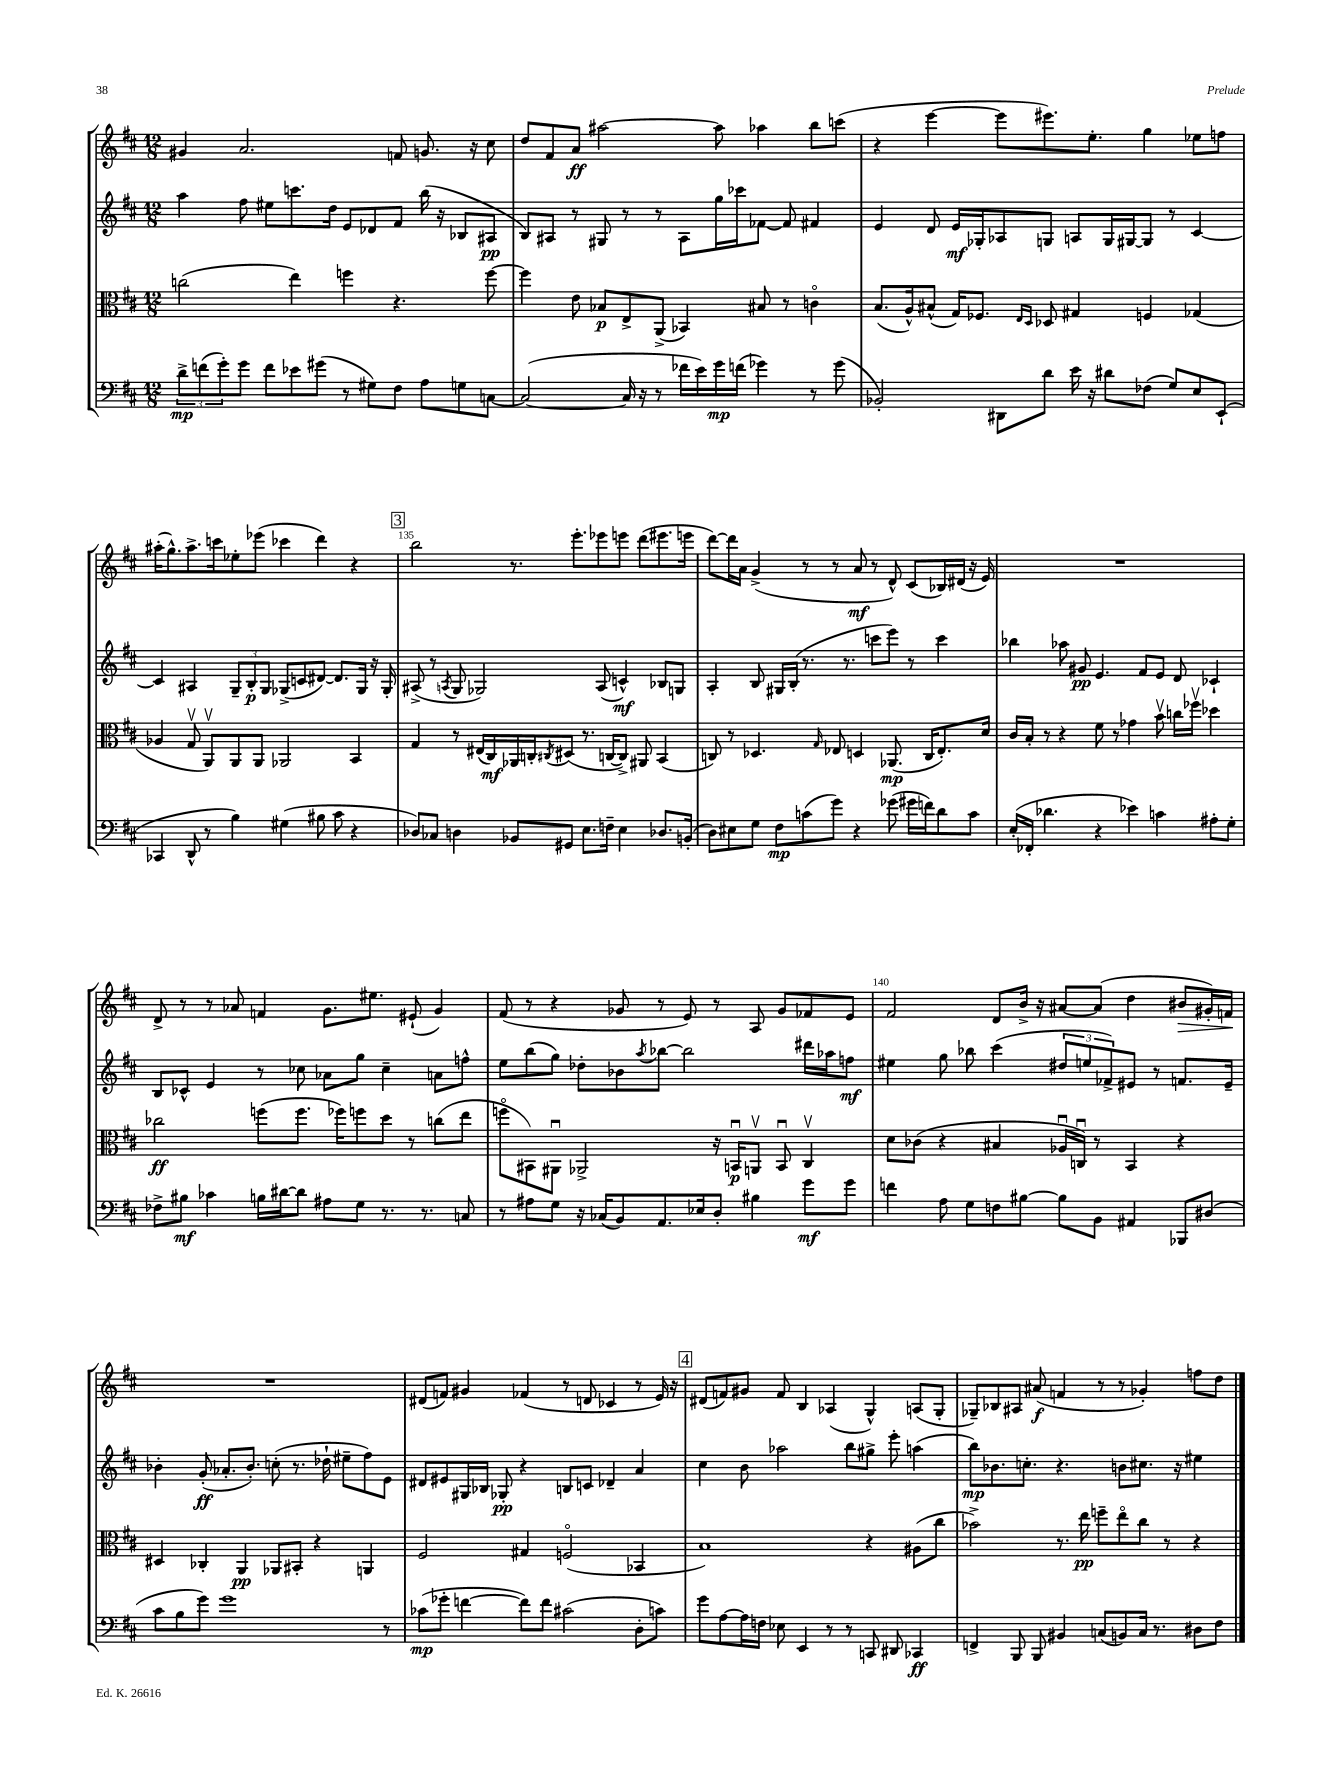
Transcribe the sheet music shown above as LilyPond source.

<<
\new StaffGroup <<
\new Staff = "s0" {
    \clef treble \key d \major \numericTimeSignature \time 12/8
    gis'4 a'2. f'8 g'8. r16 cis''8 |
    d''8 fis'8 a'8\ff ais''2~ ais''8 aes''4 b''8 c'''8( |
    r4 e'''4~ e'''8 eis'''8.) e''8.-. g''4 ees''8 f''8 |
    ais''16-.( g''8.-^) ais''8.-> c'''16 ees''8-. ees'''8( ces'''4 d'''4) r4 |
    \mark \markup { \box "3" } b''2 r8. e'''8.-. ees'''8 e'''8 d'''8( eis'''8. e'''16 |
    d'''8~) d'''16 a'16 g'4->( r8 r8 a'8\mf r8 d'8-^) cis'8( bes16) dis'16( r16 e'16) |
    R1. |
    d'8-> r8 r8 aes'8 f'4 g'8. eis''8. eis'8-!( g'4) |
    fis'8( r8 r4 ges'8 r8 e'8) r8 a8 ges'8 fes'8 e'8 |
    fis'2 d'8 b'16-> r16 ais'8~ ais'8( d''4 bis'8\> gis'16-.) f'16\! |
    R1. |
    dis'8( f'8) gis'4 fes'4( r8 d'8 ces'4 r8 e'16) r16 |
    \mark \markup { \box "4" } dis'8( f'8) gis'8 f'8 b4 aes4( g4-^) a8( g8-. |
    ges8--) bes8 ais8 ais'8\f( f'4 r8 r8 ges'4-.) f''8 d''8 \bar "|." |
}
\new Staff = "s1" {
    \clef treble \key d \major \numericTimeSignature \time 12/8
    a''4 fis''8 eis''8 c'''8. d''16 e'8 des'8 fis'8 b''16( r16 bes8 ais8\pp |
    b8) ais8 r8 gis8 r8 r8 ais8 g''16 ces'''16 fes'8~ fes'8 fis'4 |
    e'4 d'8 e'16\mf ges16-. aes8 g8 a8 g16 gis16~ gis8 r8 cis'4~ |
    cis'4 ais4 \tuplet 3/2 { g8-- b8-.\p g8 } ges8->( c'8 dis'8~) dis'8. ges16 r16 ges16-. |
    \mark \markup { \box "3" } ais8->( r8 \acciaccatura { a8 } g8 ges2) a8( c'4-^\mf) bes8 g8 |
    a4-. b8 gis16 b16-.( r8. r8. c'''8 e'''8) r8 c'''4 |
    bes''4 aes''8 gis'8\pp e'4. fis'8 e'8 d'8 ces'4-! |
    b8 ces'8-^ e'4 r8 ces''8 aes'8 g''8 ces''4-- a'8 f''8-^ |
    e''8 b''8( g''8) des''8-. bes'8 \acciaccatura { a''8 } bes''8~ bes''2 dis'''16 aes''16 f''8\mf |
    eis''4 g''8 bes''8 cis'''4( \tuplet 3/2 { dis''8 e''8 fes'8->) } eis'8 r8 f'8. eis'16-- |
    bes'4-. g'8-.\ff( aes'8.-. bes'8.-.) c''8-.( r8. des''16-! eis''8-- fis''8) e'8 |
    dis'8 eis'8 gis16 bes16 ges8-.\pp r4 b8 c'8 des'4-- a'4 |
    \mark \markup { \box "4" } cis''4 b'8 aes''2 b''8 gis''8-> e'''8-. a''4( |
    b''8\mp) bes'8. c''8.-. r4. b'8 cis''8. r16 eis''4 \bar "|." |
}
\new Staff = "s2" {
    \clef alto \key d \major \numericTimeSignature \time 12/8
    c''2( e''4) f''4 r4. f''8~ |
    f''4 e'8 bes8\p e8-> a,8->( bes,4) bis8 r8 c'4\flageolet |
    b8.( a16-^) bis8-^( g16) fes8. \grace { e16 d16 } des8 gis4 f4 ges4( |
    aes4 g8\upbow a,8\upbow) a,8 a,8 aes,2 b,4 |
    \mark \markup { \box "3" } g4 r8 eis16( cis16\mf) aes,16 c16-. \acciaccatura { cis8 } dis8( r8. c16~ c8->) ais,8 b,4( |
    c8) r8 des4. \grace { g16 } ees8 d4 aes,8.\mp( c16 ees8.-.) d'16 |
    cis'16 b16-. r8 r4 fis'8 r8 ges'4 b'8\upbow c''16 fes''16\upbow des''4 |
    ces''2\ff f''8( f''8. fes''16) f''8 d''8 r8 c''8( e''8 |
    f''8\flageolet bis,8) ais,8\downbow aes,2-> r16 b,16\downbow\p a,8\upbow b,8\downbow cis4\upbow |
    d'8 ces'8( r4 bis4 aes16\downbow c16\downbow) r8 b,4 r4 |
    dis4 ces4-. a,4\pp aes,8 bis,8-. r4 a,4 |
    fis2 gis4 f2\flageolet( bes,4 |
    \mark \markup { \box "4" } b1) r4 ais8( cis''8 |
    bes'2->) r8. e''16\pp f''8-- e''8\flageolet cis''8 r8 r4 \bar "|." |
}
\new Staff = "s3" {
    \clef bass \key d \major \numericTimeSignature \time 12/8
    \tuplet 3/2 { d'8->\mp f'8( g'8-.) } g'8 f'8 ees'8 gis'8( r8 gis8) fis8 a8 g8 c8~ |
    c2~( c16 r16 r8 fes'16 e'16) g'16\mp f'16( ges'4) r8 ges'8( |
    bes,2-.) dis,8 d'8 e'16 r16 dis'8 fes8( g8) e8 e,8-!( |
    ces,4 d,8-^ r8 b4) gis4( bis8 cis'8 r4 |
    \mark \markup { \box "3" } des8) ces8 d4 bes,8 gis,8 e8. f16-- e4 des8. b,16-.( |
    d8) eis8 g8 fis8\mp c'8( g'8) r4 ges'8( gis'16 f'16) d'8 c'8 |
    e16-.( fes,16-. des'4. r4 ees'4) c'4 ais8-. g8-. |
    fes8-> bis8\mf ces'4 b16 dis'16~ dis'8 ais8 g8 r8. r8. c8 |
    r8 ais8 g8 r16 ces16( b,8) a,8. ees16 d8-. bis4 g'8\mf g'8 |
    f'4 a8 g8 f8 bis8~ bis8 b,8 ais,4 bes,,8 dis8( |
    cis'8 b8 g'8) g'1 r8 |
    ces'8\mp( ges'8-. f'4~ f'8) f'8 cis'2( d8-. c'8) |
    \mark \markup { \box "4" } g'8 a8~ a16 f16 ees8 e,4 r8 r8 c,8 dis,8 ces,4\ff |
    f,4-> b,,8 b,,8 bis,4 c8( b,8) c16 r8. dis8 fis8 \bar "|." |
}
>>
>>
\layout { \context { \Score currentBarNumber = #131 \override BarNumber.break-visibility = ##(#f #t #t) barNumberVisibility = #(every-nth-bar-number-visible 5) } }
